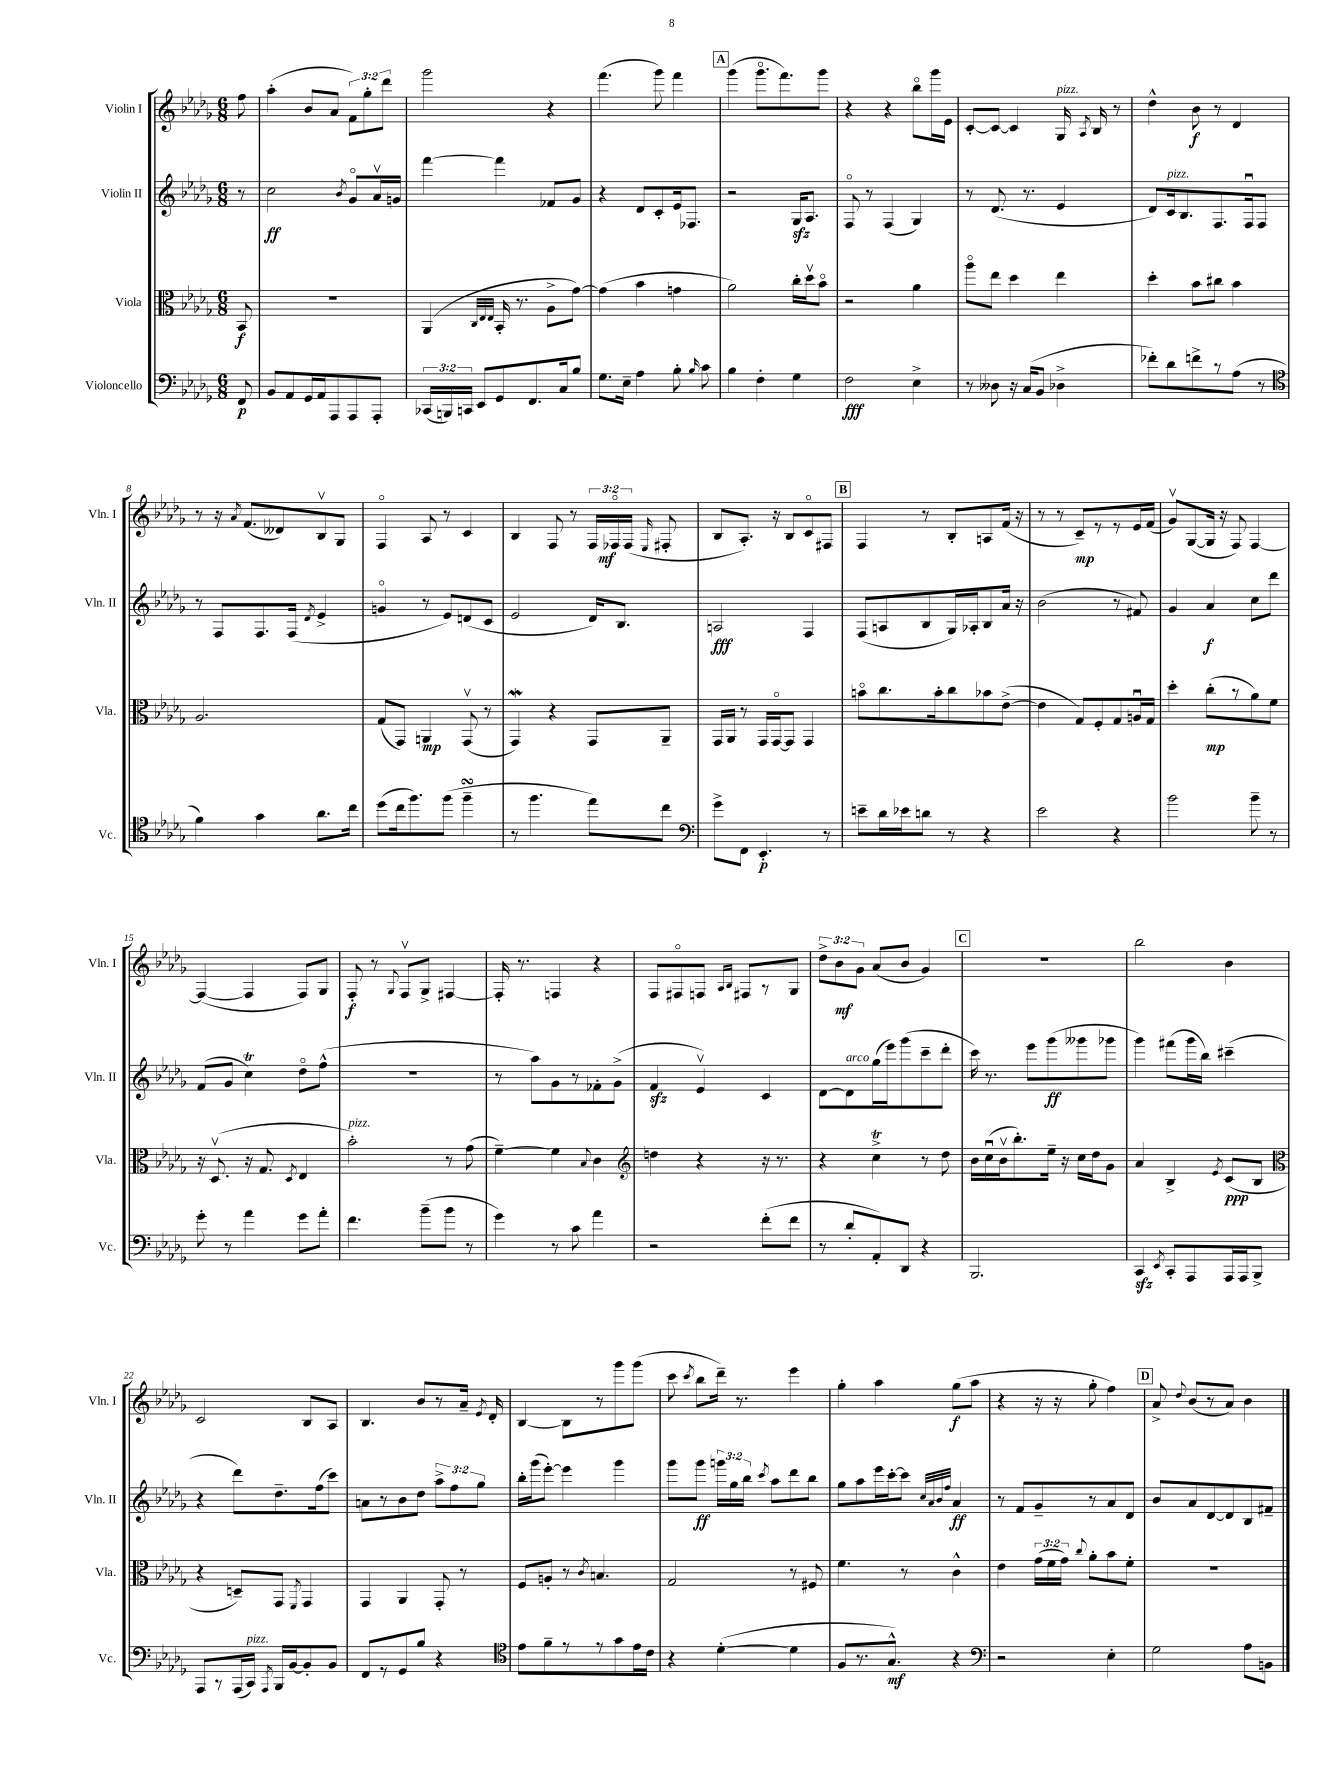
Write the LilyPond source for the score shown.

<<
\new StaffGroup <<
\new Staff = "s0" \with { instrumentName = "Violin I" shortInstrumentName = "Vln. I" } {
    \clef treble \key des \major \numericTimeSignature \time 6/8 \override Staff.TupletNumber.text = #tuplet-number::calc-fraction-text \partial 8
    \autoBeamOff f''8 |
    aes''4-.( bes'8[ aes'8] \tuplet 3/2 { f'8[) ges''8-. des'''8] } |
    ges'''2 r4 |
    f'''4.( ges'''8) f'''4 |
    \mark \markup { \box "A" } ges'''4( ges'''8.[\flageolet f'''8.) ges'''8] |
    r4 r4 bes''8[\flageolet ges'''16 ees'16] |
    c'8[~-. c'8]~ c'4 ges16^\markup { \italic "pizz." } \acciaccatura { aes8 } bes16 r8 |
    des''4-^ bes'8\f r8 des'4 |
    r8 r16 \acciaccatura { aes'8 } f'8.[( deses'8) bes8\upbow ges8] |
    f4\flageolet aes8 r8 c'4 |
    bes4 f8 r8 \tuplet 3/2 { f16[ fes16\flageolet\mf fes16]( } \grace { ees16 } fis8-. |
    bes8[ aes8.]-.) r16 bes8[ c'8\flageolet fis8] |
    \mark \markup { \box "B" } f4 r8 bes8[-. a8 f'16]( r16 |
    r8 r8 c'8[--\mp) r8 r8 ees'16 f'16]( |
    ges'8[\upbow) ges8~( ges16] r16 f8) f4~ |
    f4~( f4 f8[) ges8] |
    f8-.\f r8 \appoggiatura { ges8 } f8[\upbow ges8]-> fis4~ |
    fis16-. r8. f4 r4 |
    f8[ fis8\flageolet f8] \grace { aes16[ bes16] } fis8[ r8 ges8] |
    \tuplet 3/2 { des''8[-> bes'8\mf ges'8] } aes'8[( bes'8] ges'4) |
    \mark \markup { \box "C" } R2. |
    bes''2 bes'4 |
    c'2 bes8[ aes8] |
    bes4. bes'8[ r8 aes'16]-- \acciaccatura { ees'8 } des'16-. |
    bes4~ bes8[ r8 ges'''8 ges'''8]( |
    c'''8 \acciaccatura { c'''8 } bes''8[ des'''16]--) r8. ees'''4 |
    ges''4-. aes''4 ges''8[\f( aes''8] |
    r4 r16 r16 ges''8-. f''4) |
    \mark \markup { \box "D" } aes'8-> \appoggiatura { des''8 } bes'8[( r8 aes'8]) bes'4 \bar "|." |
}
\new Staff = "s1" \with { instrumentName = "Violin II" shortInstrumentName = "Vln. II" } {
    \clef treble \key des \major \numericTimeSignature \time 6/8 \override Staff.TupletNumber.text = #tuplet-number::calc-fraction-text \partial 8
    \autoBeamOff r8 |
    c''2\ff \acciaccatura { bes'8 } ges'8[\flageolet aes'16\upbow g'16] |
    f'''4~ f'''4 fes'8[ ges'8] |
    r4 des'8[ c'8-. ees'16 fes8.] |
    \mark \markup { \box "A" } r2 ges16[\sfz aes8.] |
    f8\flageolet r8 f4( ges4) |
    r8 des'8.( r8. ees'4 |
    des'8[) c'16^\markup { \italic "pizz." } bes8. f8. f16\downbow f8] |
    r8 f8[ f8. f16]( \acciaccatura { des'8 } ees'4-> |
    g'4\flageolet r8 ees'8[) d'8( c'8] |
    ees'2 des'16[) bes8.] |
    a2\fff f4 |
    \mark \markup { \box "B" } f8[( a8 bes8 ges16) aes16-. bes8 aes'16] r16 |
    bes'2( r8 fis'8) |
    ges'4 aes'4\f c''8[ des'''8] |
    f'8[( ges'8] c''4\trill) des''8[\flageolet f''8]-^( |
    R2. |
    r8 aes''8[) ges'8 r8 fes'8-. ges'8]->( |
    f'4\sfz ees'4\upbow) c'4 |
    des'8[~ des'8^\markup { \italic "arco" } ges''16( ees'''16) ges'''8( c'''8-- des'''8]-. |
    \mark \markup { \box "C" } c'''16) r8. ees'''8[ ges'''8\ff( geses'''8 ges'''8] |
    ges'''4) fis'''8[( ges'''16 bes''16]) cis'''4--( |
    r4 des'''8[) des''8.-- f''16( c'''8]) |
    a'8[ r8 bes'8 des''8] \tuplet 3/2 { aes''8[-> f''8 ges''8] } |
    bes''16[-. ges'''16( ees'''8]~-.) ees'''4 ges'''4 |
    ges'''8[ ges'''8]\ff \tuplet 3/2 { g'''16[ ges''16 bes''16] } \acciaccatura { c'''8 } aes''8[ des'''8 bes''8] |
    ges''8[ aes''8 ees'''16 c'''16~-. c'''8] \grace { c''32[ aes'32 bes'32 f''32] } aes'4\ff |
    r8 f'8[ ges'8-- r8 aes'8 des'8] |
    \mark \markup { \box "D" } bes'8[ aes'8 des'8~ des'8 bes8 fis'8]-- \bar "|." |
}
\new Staff = "s2" \with { instrumentName = "Viola" shortInstrumentName = "Vla." } {
    \clef alto \key des \major \numericTimeSignature \time 6/8 \override Staff.TupletNumber.text = #tuplet-number::calc-fraction-text \partial 8
    \autoBeamOff bes,8\f |
    R2. |
    aes,4( \grace { c32[ ees32 ees32] } bes,16-. r8. aes8[-> ges'8]~) |
    ges'4( bes'4 g'4 |
    \mark \markup { \box "A" } aes'2) c''16[-. des''16\upbow bes'8]\flageolet |
    r2 aes'4 |
    aes''8[\flageolet ees''8] des''4 ees''4 |
    des''4-. bes'8[ cis''8] bes'4 |
    aes2. |
    ges8[( ges,8]) a,4\mp ges,8\upbow( r8 |
    ges,4\mordent) r4 ges,8[ aes,8]-- |
    ges,16[ aes,16] r8 ges,16[ ges,16~\flageolet ges,8] ges,4 |
    \mark \markup { \box "B" } b'8[\flageolet c''8. b'16-. c''8 bes'8 ees'8]~->( |
    ees'4 ges8[) f8-. ges8 a16\downbow ges16] |
    des''4-. c''8[-.\mp( r8 aes'8) f'8] |
    r16 des8.\upbow( r16 ges8. \acciaccatura { des8 } ees4 |
    bes'2-.^\markup { \italic "pizz." }) r8 ges'8( |
    f'4~--) f'4 \appoggiatura { bes8 } c'4 |
    \clef treble d''4 r4 r16 r8. |
    r4 c''4->\trill r8 des''8 |
    \mark \markup { \box "C" } bes'16[ c''16\downbow( bes'16\upbow bes''8.-.) ees''16]-- r16 c''16[ des''16 ges'8] |
    aes'4 bes4-> \acciaccatura { ees'8 } c'8[\ppp( bes8] |
    \clef alto r4 d8[--) ges,8] \acciaccatura { f,8 } ges,4 |
    ges,4 aes,4 ges,8-. r8 |
    f8[ a8]-. r8 \acciaccatura { c'8 } b4. |
    ges2 r8 fis8 |
    f'4. r8 c'4-^ |
    ees'4 \tuplet 3/2 { ges'16[( f'16 ges'16]) } \appoggiatura { c''8 } aes'8[-. bes'8 f'8]-. |
    \mark \markup { \box "D" } R2. \bar "|." |
}
\new Staff = "s3" \with { instrumentName = "Violoncello" shortInstrumentName = "Vc." } {
    \clef bass \key des \major \numericTimeSignature \time 6/8 \override Staff.TupletNumber.text = #tuplet-number::calc-fraction-text \partial 8
    \autoBeamOff f,8\p |
    bes,8[ aes,8 ges,16 aes,16 aes,,8 aes,,8 aes,,8]-. |
    \tuplet 3/2 { ces,16[( b,,16) c,16] } ees,8[ ges,8 f,8. c16 bes8] |
    ges8.[ ees16]-- aes4 bes8-. \grace { bes16 } c'8 |
    \mark \markup { \box "A" } bes4 f4-. ges4 |
    f2\fff ees4-> |
    r8 deses8 r16 c16[( bes,8] des4-> |
    fes'8[-.) des'8 f'8-> r8 aes8]( r8 |
    \clef tenor f'4) ges'4 aes'8.[ c''16] |
    des''8[( c''16 f''8.) f''8]( f''4--\turn |
    r8 f''4. ees''8[) c''8] |
    \clef bass ges'8[-> f,8] ees,4.-.\p r8 |
    \mark \markup { \box "B" } e'8[-- des'16 ees'16 d'8] r8 r4 |
    ees'2 r4 |
    bes'2 bes'8-- r8 |
    ges'8-. r8 aes'4 ges'8[ aes'8]-. |
    f'4. bes'8[--( bes'8] r8 |
    ges'4) r8 c'8 aes'4 |
    r2 f'8[-.( f'8] |
    r8 des'8[-. aes,8-.) des,8] r4 |
    \mark \markup { \box "C" } bes,,2. |
    c,4\sfz \acciaccatura { ees,8 } c,8[-. aes,,8 aes,,16 aes,,16 bes,,8]-> |
    aes,,8[ r8 aes,,16( c,16]^\markup { \italic "pizz." }) \acciaccatura { aes,,8 } bes,,16[ bes,16~ bes,8-. bes,8] |
    f,8[ r8 ges,8 bes8] r4 |
    \clef tenor ees'8[ f'8-- r8 r8 ges'8 ees'16 c'16] |
    r4 des'4~-.( des'4 |
    f8[ r8. ges8.]-^\mf) r4 |
    \clef bass r2 ees4-. |
    \mark \markup { \box "D" } ges2 aes8[ b,8] \bar "|." |
}
>>
>>
